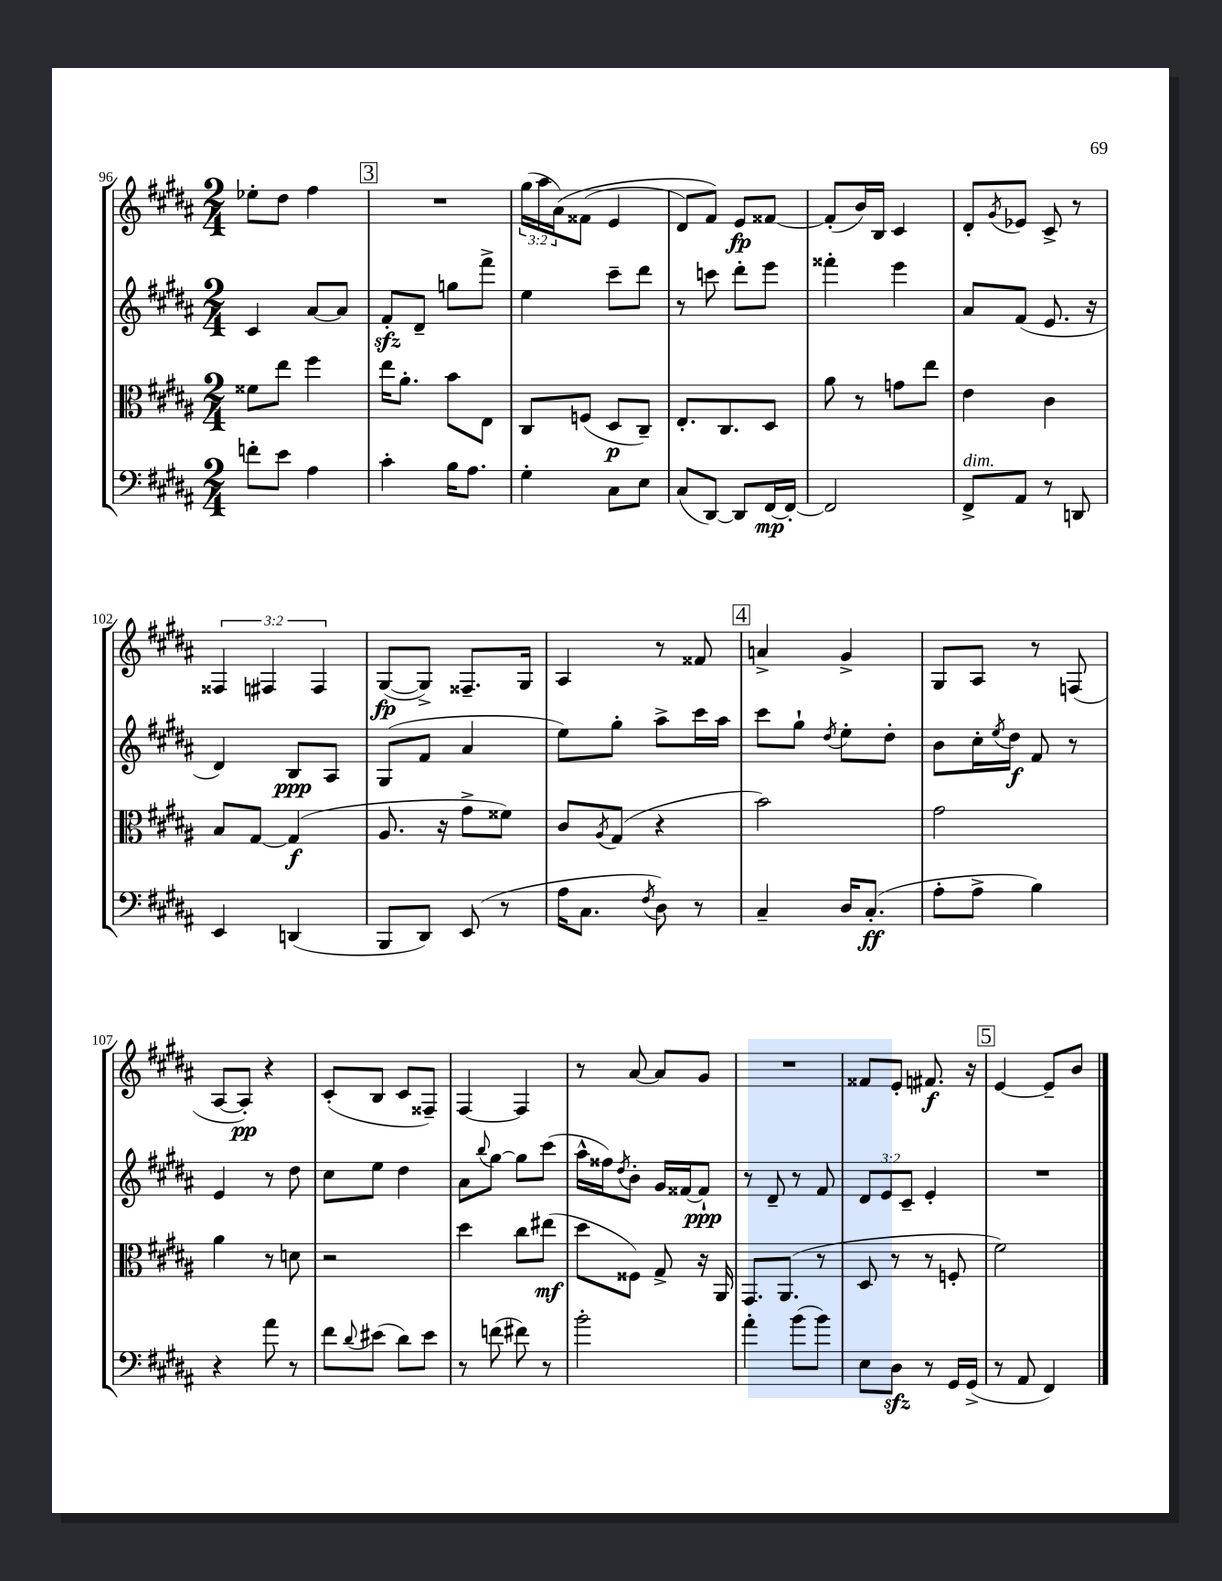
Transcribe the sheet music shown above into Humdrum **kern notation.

**kern	**dynam	**kern	**dynam	**kern	**dynam	**kern	**dynam
*part4	*part4	*part3	*part3	*part2	*part2	*part1	*part1
*staff4	*staff4	*staff3	*staff3	*staff2	*staff2	*staff1	*staff1
*clefF4	*	*clefC3	*	*clefG2	*	*clefG2	*
*k[f#c#g#d#a#]	*	*k[f#c#g#d#a#]	*	*k[f#c#g#d#a#]	*	*k[f#c#g#d#a#]	*
*M2/4	*	*M2/4	*	*M2/4	*	*M2/4	*
=96	=96	=96	=96	=96	=96	=96	=96
8fn'\L	.	8f##X\L	.	4c#/	.	8ee-X'\L	.
8e\J	.	8ee\J	.	.	.	8dd#\J	.
4A#\	.	4ff#\	.	[8a#/L	.	4ff#\	.
.	.	.	.	8a#/J]	.	.	.
!!LO:REH:place=s1:t=3
=97	=97	=97	=97	=97	=97	=97	=97
4c#'\	.	16ee\KL	.	8f#zz'/L	.	2r	.
.	.	8.a#'\J	.	.	.	.	.
.	.	.	.	8d#~/J	.	.	.
16B\KL	.	8b\L	.	8ggn\L	.	.	.
8.A#\J	.	.	.	.	.	.	.
.	.	8E\J	.	8fff#^\J	.	.	.
=98	=98	=98	=98	=98	=98	=98	=98
4G#'\	.	8C#/L	.	4ee\	.	(24gg#\LL	.
.	.	.	.	.	.	24aa#\	.
.	.	.	.	.	.	(24a#\J)	.
.	.	(8Fn/J	.	.	.	(8f##X\J	.
8C#\L	.	8D#/L	p	8ccc#~\L	.	4e/	.
8E\J	.	8C#~/J)	.	8ddd#\J	.	.	.
=99	=99	=99	=99	=99	=99	=99	=99
(8C#/L	.	8.E'/L	.	8r	.	8d#/L)	.
[8DD#/J)	.	.	.	8cccn\	.	8f#/J)	.
.	.	8.C#/	.	.	.	.	.
8DD#/L]	.	.	.	8ddd#'\L	.	8e/L	fp
[16FF#/L	mp	8D#/J	.	8eee\J	.	[8f##X/J	.
16FF#'/JJ_	.	.	.	.	.	.	.
=100	=100	=100	=100	=100	=100	=100	=100
2FF#/]	.	8a#\	.	4fff##X'\	.	(8f##'/L]	.
.	.	8r	.	.	.	16b/L)	.
.	.	.	.	.	.	16B/JJ	.
.	.	8gn\L	.	4eee\	.	4c#/	.
.	.	8ee\J	.	.	.	.	.
=101	=101	=101	=101	=101	=101	=101	=101
!LO:TX:a:i:t=dim.	!	!	!	!	!	!	!
8FF#^/L	.	4e\	.	8a#/L	.	8d#'/L	.
.	.	.	.	.	.	8qg#/	.
8AA#/J	.	.	.	(8f#/J	.	8e-X/J	.
8r	.	4c#\	.	8.e/	.	8c#^/	.
8DDn/	.	.	.	.	.	8r	.
.	.	.	.	16r	.	.	.
!!LO:LB:g=z
=102	=102	=102	=102	=102	=102	=102	=102
4EE/	.	8B/L	.	4d#/)	.	6F##X/	.
.	.	[8G#/J	.	.	.	.	.
.	.	.	.	.	.	6F#X/	.
(4DDn/	.	(4G#/]	f	8B/L	ppp	.	.
.	.	.	.	.	.	6F#/	.
.	.	.	.	8A#/J	.	.	.
=103	=103	=103	=103	=103	=103	=103	=103
8BBB/L	.	8.A#/	.	(8G#/L	.	([8G#/L	fp
8DD#/J)	.	.	.	8f#/J	.	8G#^/J])	.
.	.	16r	.	.	.	.	.
(8EE/	.	8g#^\L	.	4a#/	.	8.F##X~/L	.
8r	.	8f##X\J)	.	.	.	.	.
.	.	.	.	.	.	16G#/Jk	.
=104	=104	=104	=104	=104	=104	=104	=104
16A#\KL	.	8c#/L	.	8ee\L)	.	4A#/	.
8.C#\J	.	.	.	.	.	.	.
.	.	8qA#/	.	.	.	.	.
.	.	(8G#/J	.	8gg#'\J	.	.	.
8qF#/	.	.	.	.	.	.	.
8D#\)	.	4r	.	8aa#^\L	.	8r	.
8r	.	.	.	16ccc#\L	.	8f##X/	.
.	.	.	.	16aa#\JJ	.	.	.
!!LO:REH:place=s1:t=4
=105	=105	=105	=105	=105	=105	=105	=105
4C#~/	.	2b\)	.	8ccc#\L	.	4an^/	.
.	.	.	.	8gg#`\J	.	.	.
.	.	.	.	8qdd#/	.	.	.
16D#/KL	.	.	.	8ee'\L	.	4g#^/	.
(8.C#'/J	ff	.	.	.	.	.	.
.	.	.	.	8dd#'\J	.	.	.
=106	=106	=106	=106	=106	=106	=106	=106
8A#'\L	.	2g#\	.	8b\L	.	8G#/L	.
8A#^\J	.	.	.	16cc#'\L	.	8A#/J	.
.	.	.	.	8qee/	.	.	.
.	.	.	.	16dd#\JJ	f	.	.
4B\)	.	.	.	8f#/	.	8r	.
.	.	.	.	8r	.	(8Fn/	.
!!LO:LB:g=z
=107	=107	=107	=107	=107	=107	=107	=107
4r	.	4a#\	.	4e/	.	[8A#/L	.
.	.	.	.	.	.	8A#'/J])	pp
8a#\	.	8r	.	8r	.	4r	.
8r	.	8dn\	.	8dd#\	.	.	.
=108	=108	=108	=108	=108	=108	=108	=108
8f#\L	.	2r	.	8cc#\L	.	(8c#'/L	.
8qqd#/	.	.	.	.	.	.	.
(8e#X\J	.	.	.	8ee\J	.	8B/J	.
8d#\L)	.	.	.	4dd#\	.	8c#/L	.
8e#\J	.	.	.	.	.	8F##X~/J)	.
=109	=109	=109	=109	=109	=109	=109	=109
8r	.	4dd#\	.	8a#\L	.	[4F#/	.
.	.	.	.	8qqbb/	.	.	.
(8fn\	.	.	.	[8gg#\J	.	.	.
8f#X\)	.	8cc#\L	.	8gg#\L]	.	4F#/]	.
8r	.	(8ee#X\J	mf	(8ccc#\J	.	.	.
=110	=110	=110	=110	=110	=110	=110	=110
2b'\	.	8dd#\L	.	16aa#^^\LL	.	8r	.
.	.	.	.	16ff##X\J)	.	.	.
.	.	.	.	8qdd#/	.	.	.
.	.	8F##X\J)	.	8b'\J	.	[8a#/	.
.	.	8G#^/	.	16g#/LL	.	8a#/L]	.
.	.	.	.	[16f##X/J	.	.	.
.	.	16r	.	8f##`/J]	ppp	8g#/J	.
.	.	16AA#/	.	.	.	.	.
=111	=111	=111	=111	=111	=111	=111	=111
4a#'\	.	8.GG#/L	.	8r	.	2r	.
.	.	.	.	8d#~/	.	.	.
.	.	(8.AA#/J	.	.	.	.	.
(8b\L	.	.	.	8r	.	.	.
8b\J)	.	8r	.	8f#/	.	.	.
=112	=112	=112	=112	=112	=112	=112	=112
8E\L	.	8D#/	.	12d#/L	.	8f##X/L	.
.	.	.	.	12e/	.	.	.
8D#zz\J	.	8r	.	.	.	8e'/J	.
.	.	.	.	12c#~/J	.	.	.
8r	.	8r	.	4e'/	.	8.f#X/	f
16GG#/LL	.	8Fn'/	.	.	.	.	.
(16GG#^/JJ	.	.	.	.	.	16r	.
!!LO:REH:place=s1:t=5
=113	=113	=113	=113	=113	=113	=113	=113
8r	.	2f#\)	.	2r	.	[4e/	.
8AA#/	.	.	.	.	.	.	.
4FF#/)	.	.	.	.	.	8e~/L]	.
.	.	.	.	.	.	8b/J	.
==	==	==	==	==	==	==	==
*-	*-	*-	*-	*-	*-	*-	*-
